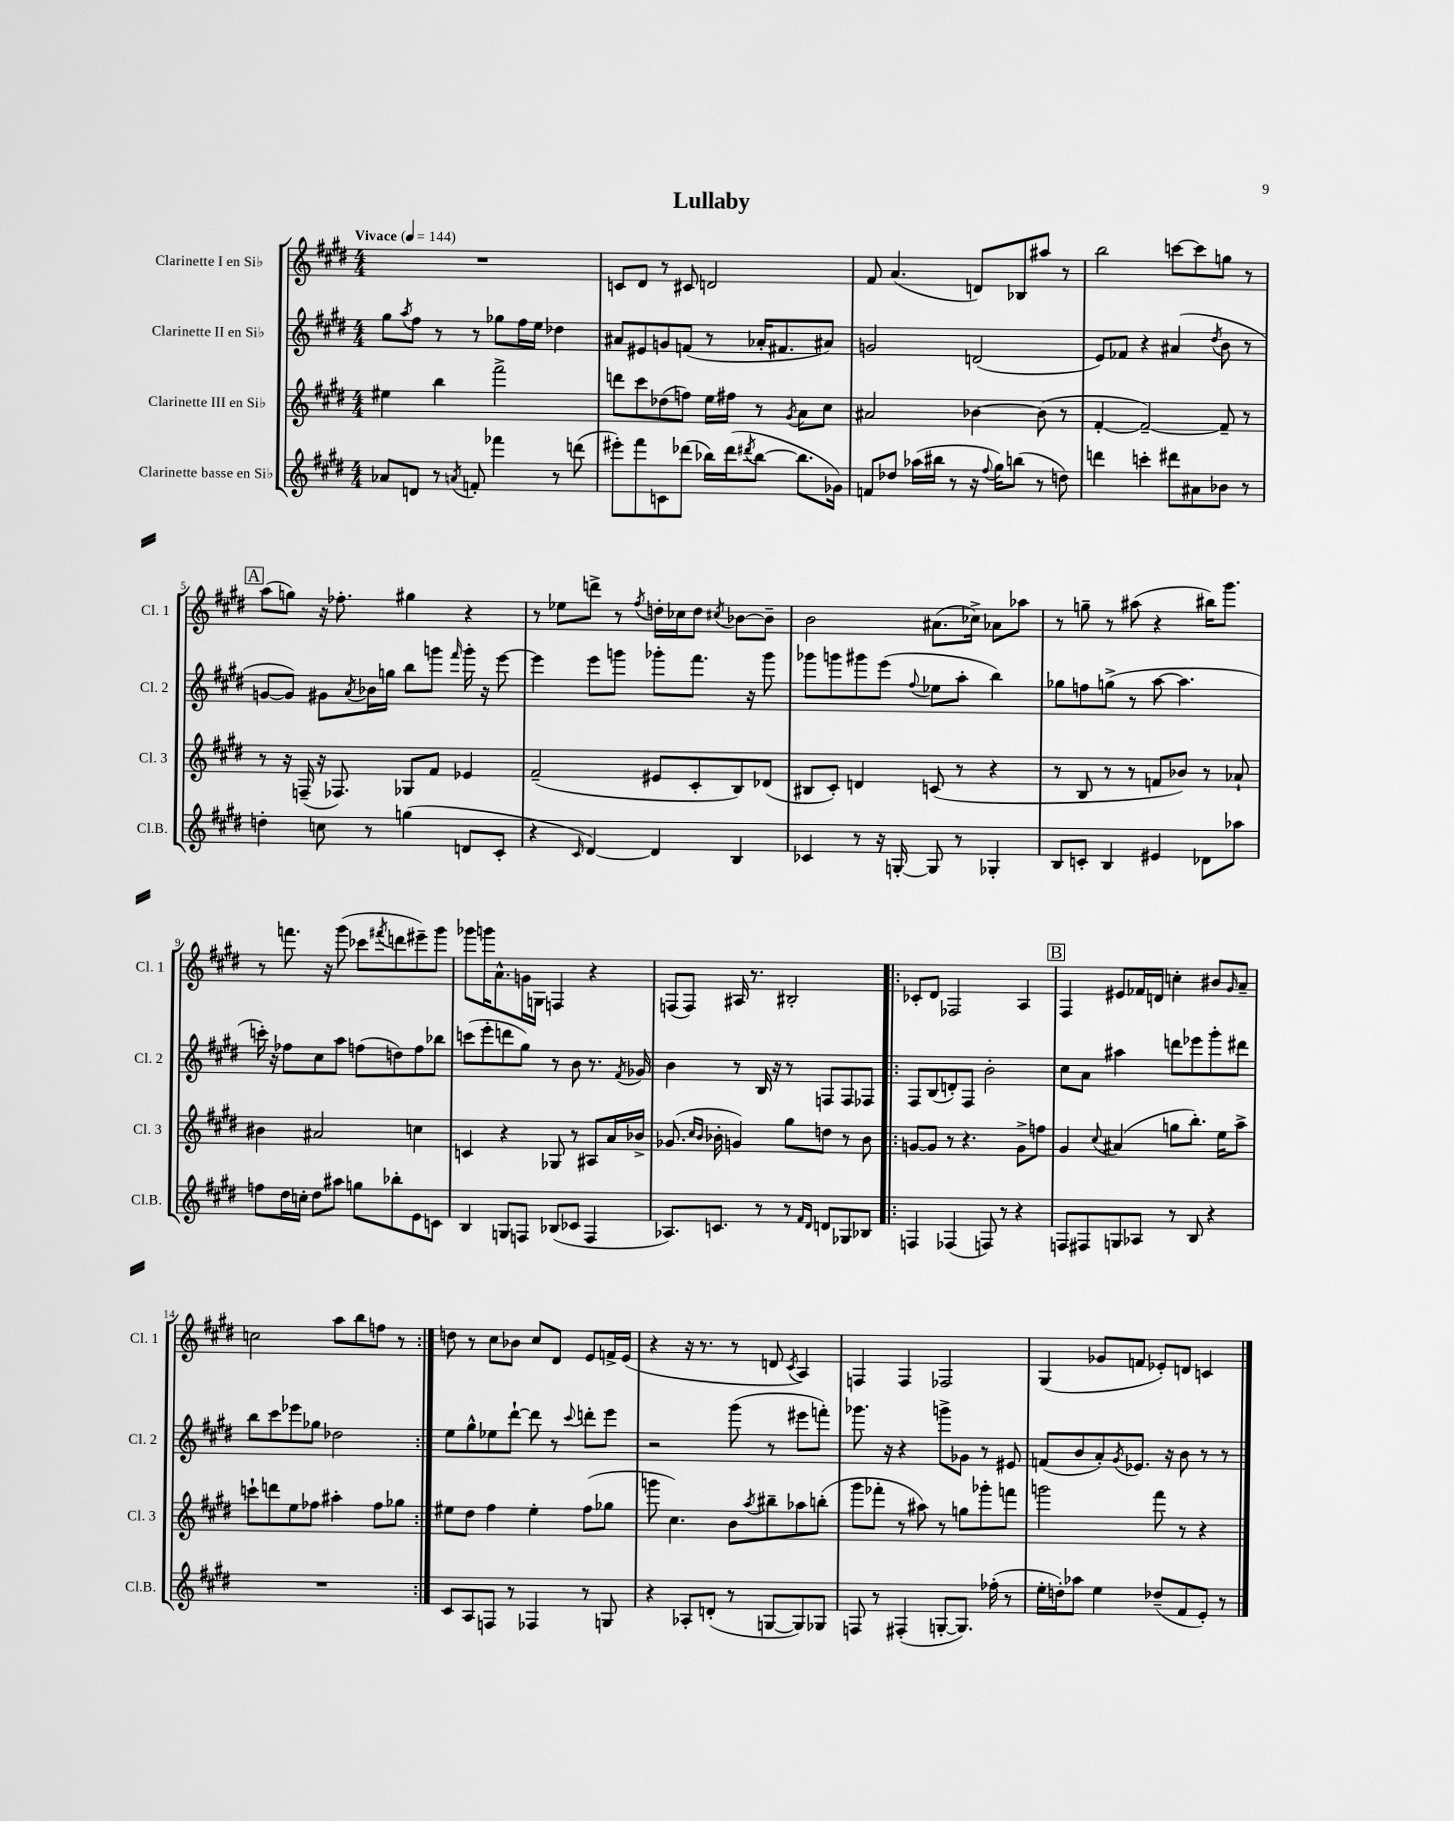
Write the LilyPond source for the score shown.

\header { title = "Lullaby" }
<<
\new StaffGroup <<
\new Staff = "s0" \with { instrumentName = "Clarinette I en Sib" shortInstrumentName = "Cl. 1" } {
    \clef treble \key e \major \numericTimeSignature \time 4/4 \tempo "Vivace" 4 = 144
    R1 |
    c'8 dis'8 r8 cis'8 d'2 |
    fis'8 a'4.( d'8) bes8 ais''8 r8 |
    b''2 c'''8~ c'''8 g''8 r8 |
    \mark \markup { \box "A" } a''8( g''8) r16 fes''8.-. gis''4 r4 |
    r8 ees''8 d'''8-> r8 \acciaccatura { fis''8 } d''16-. ces''16 d''8 \acciaccatura { cis''8 } bes'8~ bes'8-- |
    b'2 ais'8.( ces''16->) aes'8 aes''8 |
    r8 g''8-- r8 ais''8( r4 bis''16) gis'''8. |
    r8 f'''8. r16 gis'''8( ces'''8 \acciaccatura { fis'''8 } d'''8 eis'''8--) gis'''8 |
    ges'''8 g'''16 a'8.-^ g'16 g16 f4 r4 |
    f8( f8) ais16 r8. bis2-. |
    \repeat volta 2 { ces'8-. dis'8 fes2 a4 |
    \mark \markup { \box "B" } fis4 eis'8 fes'16 d'16 c''4-. bis'8 \grace { gis'16 } a'8-- |
    c''2 a''8 b''8 f''8 r8 | }
    d''8 r8 cis''8 bes'8 cis''8 dis'8 e'8 f'16-> e'16( |
    r4 r16 r8. r8 d'8 \acciaccatura { cis'8 } a4) |
    f4 f4 fes2 |
    gis4( ges'8 f'8 ees'8-.) d'8 c'4 \bar "|." |
}
\new Staff = "s1" \with { instrumentName = "Clarinette II en Sib" shortInstrumentName = "Cl. 2" } {
    \clef treble \key e \major \numericTimeSignature \time 4/4
    gis''8 \acciaccatura { a''8 } fis''8 r8 r8 ges''8 fis''16 e''16 des''4 |
    ais'8 eis'8 g'8 f'8( r8 aes'16-. fis'8. ais'8) |
    g'2 d'2( |
    e'8) fes'8 r4 ais'4( \acciaccatura { dis''8 } b'8 r8 |
    \mark \markup { \box "A" } g'8~ g'8) gis'8 \acciaccatura { a'8 } bes'16 g''16 b''8 g'''8 \grace { fis'''16 } g'''16-. r16 e'''8~ |
    e'''4 e'''8 g'''8 ges'''8-. fis'''8. r16 ges'''8 |
    ges'''8 g'''8 gis'''8 e'''8( \appoggiatura { fis''8 } ees''8 a''8-. b''4) |
    ges''8 f''8 g''8->( r8 a''8~ a''4. |
    c'''16-.) r16 fes''8 cis''8 a''8 f''8( d''8) f''8 bes''8 |
    c'''8( e'''8-. d'''8 gis''8) r8 b'8 r8. \acciaccatura { fis'8 } ges'16 |
    b'4 r8 b16 r16 r8 f8 f8 fes8 |
    \repeat volta 2 { fis8 b8( d'8-.) fis8 b'2-. |
    \mark \markup { \box "B" } cis''8 a'8 ais''4 d'''8 ees'''8 gis'''8-. dis'''8 |
    b''8 cis'''8 ees'''8 ges''8 des''2 | }
    e''8 gis''8-^ ees''8 dis'''8~-! dis'''8 r8 \appoggiatura { cis'''8 } d'''8-. e'''8 |
    r2 gis'''8( r8 eis'''8 f'''8-.) |
    ges'''8. r16 r4 g'''8-> ges'8 r8 eis'8 |
    f'8( b'8 a'8-.) \acciaccatura { gis'8 } ees'8. r16 b'8 r8 r8 \bar "|." |
}
\new Staff = "s2" \with { instrumentName = "Clarinette III en Sib" shortInstrumentName = "Cl. 3" } {
    \clef treble \key e \major \numericTimeSignature \time 4/4
    eis''4 b''4 fis'''2-> |
    d'''8 cis'''8 des''8( f''8) e''16 fis''16 r8 \acciaccatura { gis'8 } a'8 cis''8 |
    ais'2 bes'4~ bes'8( r8 |
    fis'4~-. fis'2~--) fis'8-- r8 |
    \mark \markup { \box "A" } r8 r16 f16--( r16 fes8.) ges8 fis'8 ees'4 |
    fis'2--( eis'8 cis'8-. b8) des'8( |
    bis8 cis'8-.) d'4 c'8( r8 r4 |
    r8 b8 r8 r8 f'8 bes'8) r8 aes'8-! |
    bis'4 ais'2 c''4 |
    c'4 r4 ges8 r8 ais8 a'16 bes'16-> |
    ges'8.( \grace { cis''16 b'16 } bes'16-. g'4) gis''8 d''8 r8 bes'8 |
    \repeat volta 2 { g'8~ g'8 r8 r4. g'8-> f''8 |
    \mark \markup { \box "B" } gis'4 \appoggiatura { cis''8 } ais'4( g''8 b''8.-.) e''16 a''8-> |
    c'''8-! d'''8 e''8 fes''8 ais''4-. fes''8 ges''8 | }
    eis''8 dis''8 fis''4 eis''4-. fis''8( ges''8 |
    g'''8 cis''4.) b'8 \acciaccatura { a''8 } bis''8-- aes''8 b''8-.( |
    gis'''8 fes'''8-. r8 ais''8) r8 g''8 ges'''8-. f'''8 |
    g'''2 fis'''8 r8 r4 \bar "|." |
}
\new Staff = "s3" \with { instrumentName = "Clarinette basse en Sib" shortInstrumentName = "Cl.B." } {
    \clef treble \key e \major \numericTimeSignature \time 4/4
    aes'8 d'8 r8 \acciaccatura { a'8 } f'8-. fes'''4 r8 d'''8( |
    eis'''8-.) fis'''8 c'8 des'''8( bes''16) des'''16( \acciaccatura { dis'''8 } bes''8~ bes''8. ges'16) |
    f'8 des''8 aes''16( bis''16 r8 r16 \appoggiatura { fis''8 } gis''16) b''8( r8 d''8) |
    d'''4 c'''4-. dis'''8 ais'8 bes'8 r8 |
    \mark \markup { \box "A" } d''4-. c''8 r8 g''4( d'8 cis'8-. |
    r4 \grace { cis'16 } dis'4~) dis'4 b4 |
    ces'4 r8 r16 g16~-. g8 r8 ges4-. |
    b8 c'8-. b4 eis'4 des'8 aes''8 |
    f''8 dis''16 c''16-. dis''8 ais''8 g''8 bes''8-. e'8 c'8 |
    b4 g8 f8 bes8( ces'8 f4 |
    aes8.) c'8. r8 r8 \grace { fis'16 dis'16 } d'8 ges8 bes8 |
    \repeat volta 2 { f4 fes4( f8) r8 r4 |
    \mark \markup { \box "B" } f8 fis8 g8 aes8 r8 b8 r4 |
    R1 | }
    cis'8 a8 f8 r8 fes4 r8 g8 |
    r4 aes8-. d'8-.( r8 g8~ g8) ges8 |
    f8 r8 fis4-.( g8~-. g8.) fes''16-.( r8 |
    e''16-. d''16-.) aes''8 e''4 des''8--( fis'8 e'8-.) r8 \bar "|." |
}
>>
>>
